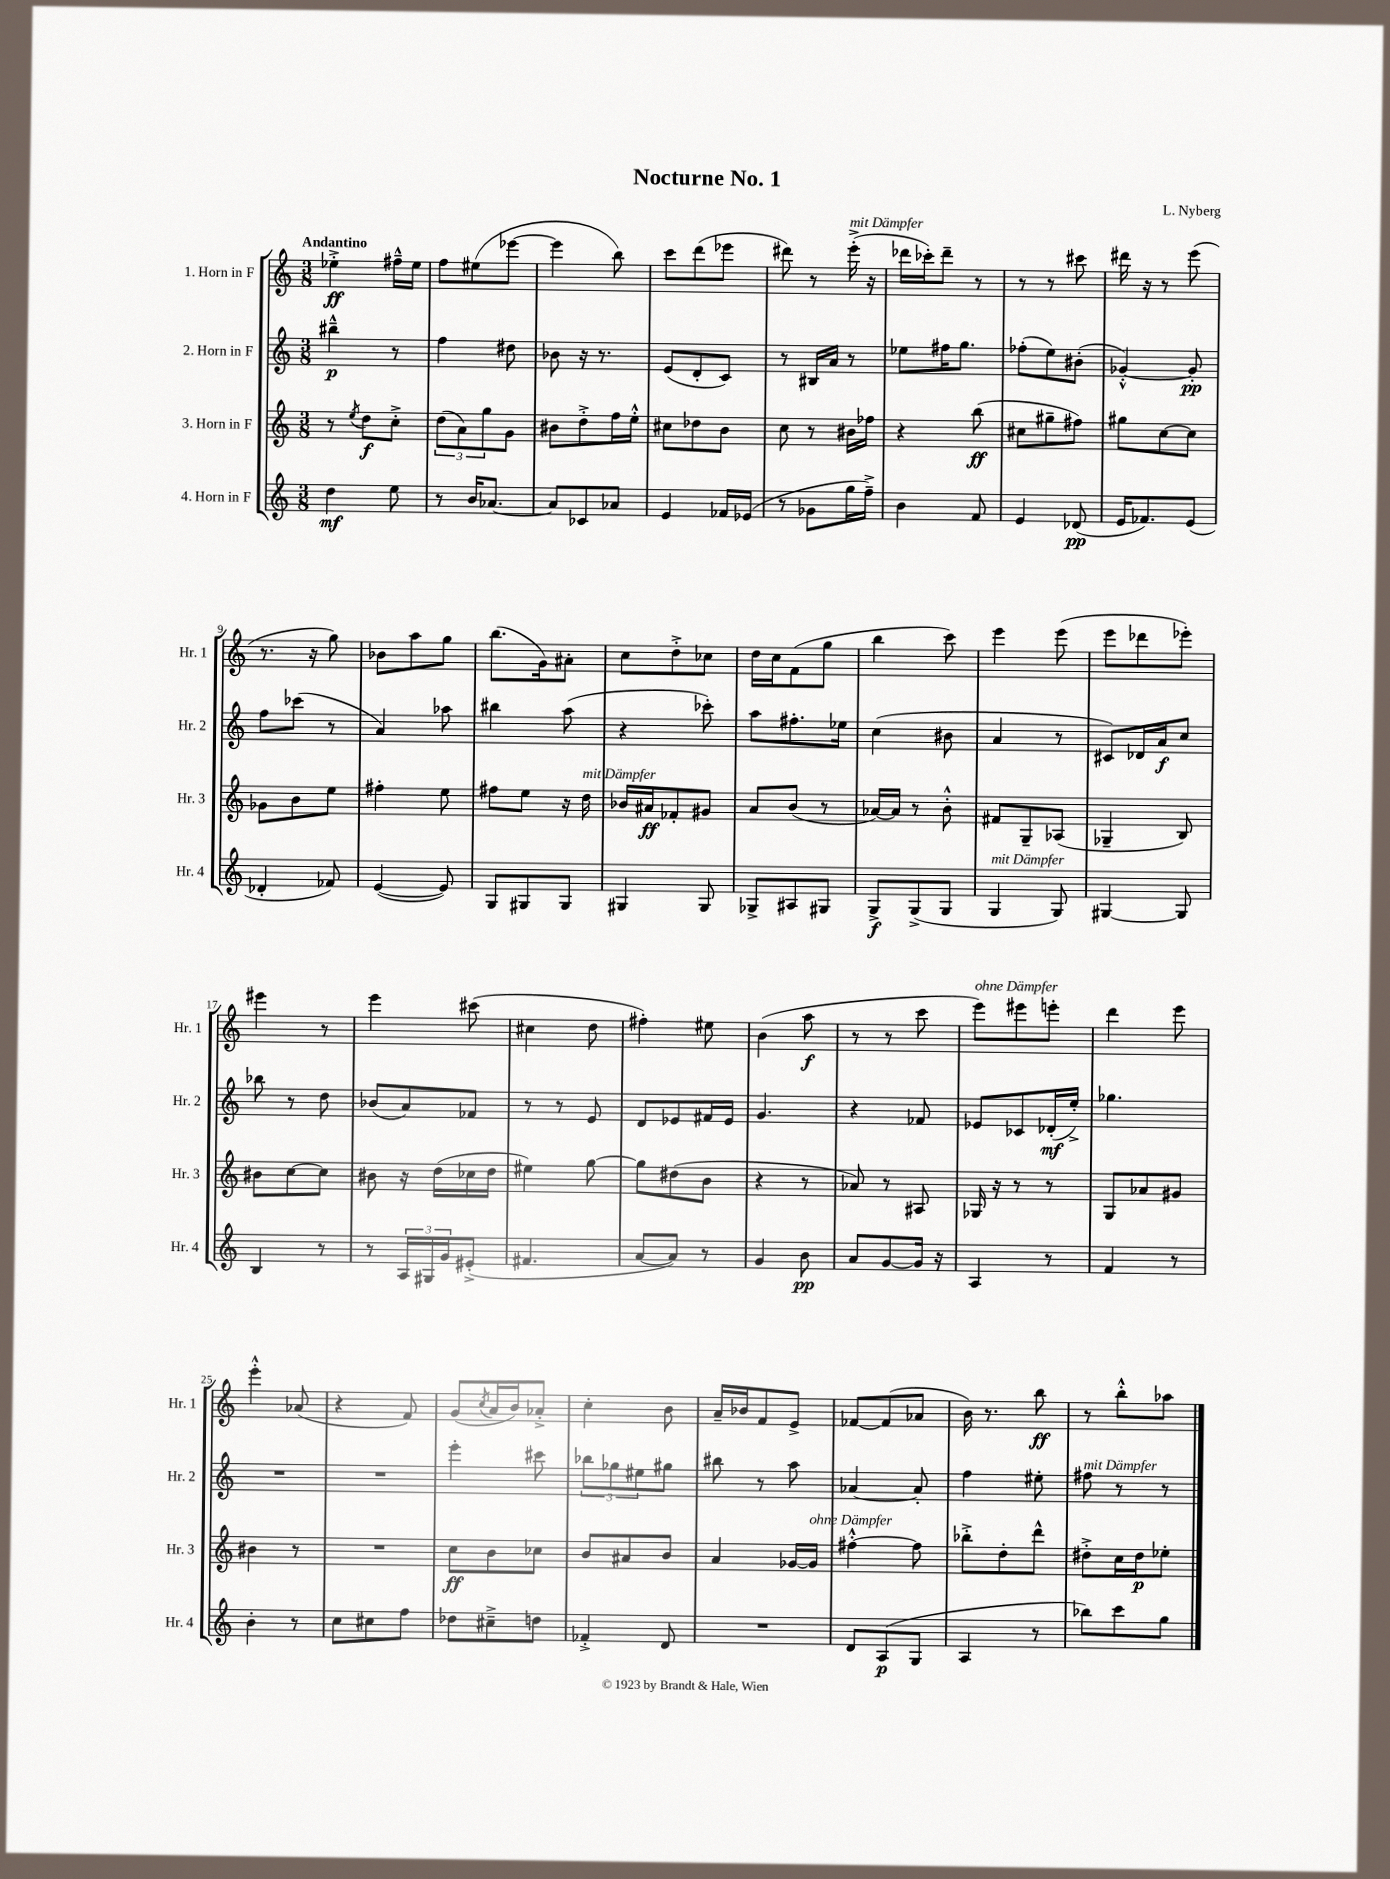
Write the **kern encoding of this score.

**kern	**kern	**kern	**kern
*staff4	*staff3	*staff2	*staff1
*clefG2	*clefG2	*clefG2	*clefG2
*k[]	*k[]	*k[]	*k[]
*M3/8	*M3/8	*M3/8	*M3/8
4dd	8r	4bb#~^^	4ee-'^
.	8qee	.	.
.	8dd	.	.
8ee	8cc'^	8r	16ff#~^^
.	.	.	16ee-
=	=	=	=
8r	(12dd	4ff	8ff
.	12a)	.	.
16b	.	.	(8ee#
.	12gg	.	.
[8.a-	.	.	.
.	8g	8dd#	[8eee-
=	=	=	=
8a-]	8b#	8b-	4eee-]
8c-	8dd'^	16r	.
.	.	8.r	.
8a-	16ff	.	8bb)
.	16ee'^^	.	.
=	=	=	=
4e	8cc#	(8e	8ccc
.	8dd-	8d'	(8ddd
16f-	8b	8c)	8eee-
(16e-	.	.	.
=	=	=	=
8r	8cc	8r	8ddd#)
8g-	8r	16B#	8r
.	.	16a	.
16gg	16b#	8r	(16eee'^
16ff~^)	16ff-	.	16r
=	=	=	=
4b	4r	8ee-	16ddd-
.	.	.	16ccc-')
.	.	16ff#	8ddd-~
.	.	8.gg	.
8f	(8bb	.	8r
=	=	=	=
4e	8cc#	(8ff-'	8r
.	8gg#~	8ee)	8r
(8d-	8ff#)	(8b#'	8ccc#
=	=	=	=
16e	8gg#	[4g-'^^)	16ddd#
8.f-)	.	.	16r
.	[8cc	.	8r
(8e	8cc]	8g-']	(8eee
=	=	=	=
4d-'	8g-	8ff	8.r
.	8b	(8ccc-	.
.	.	.	16r
8f-)	8ee	8r	8gg)
=	=	=	=
([4e	4ff#'	4a)	8b-
.	.	.	8aa
8e])	8ee	8aa-	8gg
=	=	=	=
8G	8ff#	4bb#	(8.bb
8G#	8ee	.	.
.	.	.	16g)
8G#	16r	(8aa	8a#'
.	16dd	.	.
=	=	=	=
4G#	16b-	4r	8cc
.	16a#	.	.
.	8f-'	.	8dd'^
8G#	8g#	8ccc-')	8cc-
=	=	=	=
8G-^	8a	8aa	16dd
.	.	.	16cc
8A#	(8b	8.ff#'	(8f
8G#	8r	.	8gg
.	.	16ee-	.
=	=	=	=
8G^	[16a-)	(4cc	4bb
.	16a-]	.	.
(8G^	8r	.	.
8G	8b'^^	8b#	8ccc)
=	=	=	=
4G	8f#	4a	4eee
.	8G~	.	.
8G)	(8A-	8r	(8eee
=	=	=	=
[4G#	4G-~	8c#)	8eee
.	.	16d-	8ddd-
.	.	16a	.
8G#]	8B)	8cc	8eee-')
=	=	=	=
4B	8b#	8bb-	4eee#
.	[8cc	8r	.
8r	8cc]	8dd	8r
=	=	=	=
8r	8b#	(8b-	4eee
24A	16r	8a)	.
24G#	.	.	.
.	(16dd	.	.
24g	.	.	.
(8e#'^	16cc-	8f-	(8ccc#
.	16dd	.	.
=	=	=	=
4.f#	4ee#)	8r	4cc#
.	.	8r	.
.	[8gg	8e	8dd
=	=	=	=
[8a	8gg]	8d	4ff#')
8a])	(8dd#	8e-	.
8r	8b	16f#	8ee#
.	.	16e-	.
=	=	=	=
4g	4r	4.g	(4b
8b	8r	.	8aa
=	=	=	=
8a	8a-)	4r	8r
[8g	8r	.	8r
16g]	8A#	8f-	8ccc
16r	.	.	.
=	=	=	=
4A	16G-	8e-	8eee)
.	16r	.	.
.	8r	8c-	8eee#
8r	8r	(16d-'	8eee'
.	.	16ee'^)	.
=	=	=	=
4f	8G	4.gg-	4ddd
.	8a-	.	.
8r	8g#	.	8eee
=	=	=	=
4b'	4b#	4.r	4eee'^^
8r	8r	.	(8a-
=	=	=	=
8cc	4.r	4.r	4r
8cc#	.	.	.
8ff	.	.	8f)
=	=	=	=
8dd-	8cc	4eee'	(8g
.	.	.	8qcc
8cc#~^	8b	.	16a
.	.	.	16b)
8dd	8cc-	8ccc#	8a-'^
=	=	=	=
4f-'^	8b	12bb-	4cc'
.	.	12gg-	.
.	8a#	.	.
.	.	12ee#	.
8d	8b	8gg#	8b
=	=	=	=
4.r	4a	8bb#	16a~
.	.	.	16b-
.	.	8r	8f
.	[16g-	8aa	8e^
.	16g-]	.	.
=	=	=	=
8d	[4ff#'^^	[4a-	[8f-
(8A	.	.	(8f-]
8G	8ff#]	8a-']	8a-
=	=	=	=
4A	8bb-'^	4ff	16b)
.	.	.	8.r
.	8dd'	.	.
8r	8ddd^^	8ee#'	8bb
=	=	=	=
8bb-)	8dd#'^	8ff#	8r
8ccc	16cc	8r	8bb'^^
.	16dd#	.	.
8gg	8ee-'	8r	8aa-
==	==	==	==
*-	*-	*-	*-
